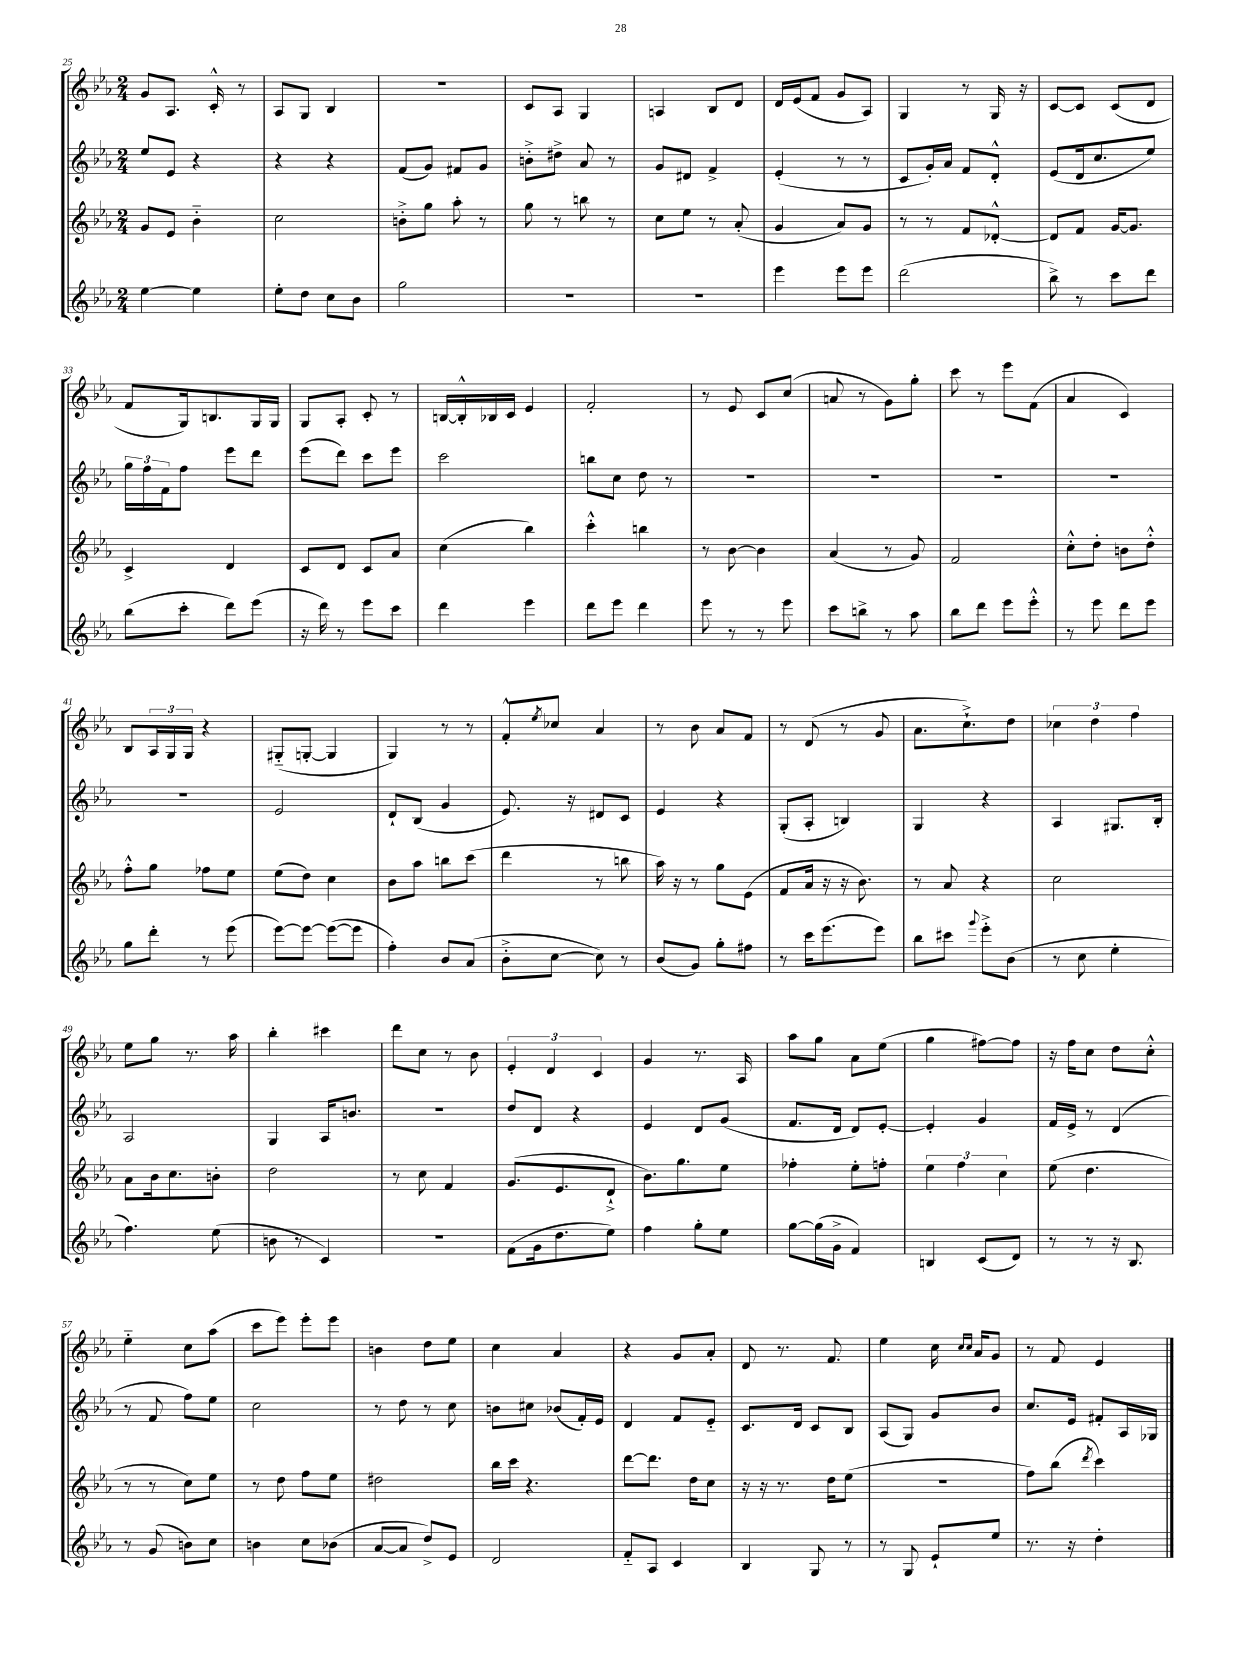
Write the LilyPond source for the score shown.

<<
\new StaffGroup <<
\new Staff = "s0" {
    \clef treble \key ees \major \numericTimeSignature \time 2/4
    g'8 aes8. c'16-.-^ r8 |
    aes8 g8 bes4 |
    r2 |
    c'8 aes8 g4 |
    a4 bes8 d'8 |
    d'16 ees'16( f'8 g'8 aes8) |
    g4 r8 g16 r16 |
    c'8~ c'8 c'8( d'8 |
    f'8 g16) b8. g16 g16 |
    g8 aes8-. c'8-. r8 |
    b16~ b16-.-^ bes16 c'16 ees'4 |
    f'2-. |
    r8 ees'8 c'8 c''8( |
    a'8 r8 g'8) g''8-. |
    c'''8 r8 ees'''8 f'8( |
    aes'4 c'4) |
    bes8 \tuplet 3/2 { aes16 g16 g16 } r4 |
    gis8-_( g8~-. g4 |
    g4) r8 r8 |
    f'8-.-^ \acciaccatura { ees''8 } ces''8 aes'4 |
    r8 bes'8 aes'8 f'8 |
    r8 d'8( r8 g'8 |
    aes'8. c''8.-!->) d''8 |
    \tuplet 3/2 { ces''4 d''4 f''4 } |
    ees''8 g''8 r8. aes''16 |
    bes''4-. cis'''4 |
    d'''8 c''8 r8 bes'8 |
    \tuplet 3/2 { ees'4-. d'4 c'4 } |
    g'4 r8. aes16 |
    aes''8 g''8 aes'8 ees''8( |
    g''4 fis''8~) fis''8 |
    r16 f''16 c''8 d''8 c''8-.-^ |
    ees''4-_ c''8 aes''8( |
    c'''8 ees'''8) ees'''8-. ees'''8 |
    b'4 d''8 ees''8 |
    c''4 aes'4 |
    r4 g'8 aes'8-. |
    d'8 r8. f'8. |
    ees''4 c''16 \grace { c''16 c''16 } aes'16 g'8 |
    r8 f'8 ees'4 \bar "|." |
}
\new Staff = "s1" {
    \clef treble \key ees \major \numericTimeSignature \time 2/4
    ees''8 ees'8 r4 |
    r4 r4 |
    f'8( g'8) fis'8 g'8 |
    b'8-.-> dis''8-> aes'8 r8 |
    g'8 dis'8 f'4-> |
    ees'4-.( r8 r8 |
    c'8 g'16-.) aes'16 f'8 d'8-.-^ |
    ees'8( d'16 c''8. ees''8) |
    \tuplet 3/2 { g''16 f''16 f'16 } f''8 ees'''8 d'''8 |
    ees'''8( d'''8) c'''8 ees'''8 |
    c'''2 |
    b''8 c''8 d''8 r8 |
    R2 |
    R2 |
    R2 |
    R2 |
    r2 |
    ees'2 |
    d'8-! bes8( g'4 |
    ees'8.) r16 dis'8 c'8 |
    ees'4 r4 |
    g8-.( aes8-. b4) |
    g4 r4 |
    aes4 gis8. bes16-. |
    aes2 |
    g4 aes16 b'8. |
    r2 |
    d''8 d'8 r4 |
    ees'4 d'8 g'8( |
    f'8. d'16 d'8) ees'8~-. |
    ees'4-. g'4 |
    f'16 ees'16-> r8 d'4( |
    r8 f'8 f''8) ees''8 |
    c''2 |
    r8 d''8 r8 c''8 |
    b'8 cis''8 bes'8( f'16-.) ees'16 |
    d'4 f'8 ees'8-_ |
    c'8. d'16 c'8 bes8 |
    aes8( g8) g'8 bes'8 |
    c''8. ees'16 fis'8-. aes16 ges16 \bar "|." |
}
\new Staff = "s2" {
    \clef treble \key ees \major \numericTimeSignature \time 2/4
    g'8 ees'8 bes'4-_ |
    c''2 |
    b'8-.-> g''8 aes''8-. r8 |
    g''8 r8 b''8 r8 |
    c''8 ees''8 r8 aes'8-.( |
    g'4 aes'8) g'8 |
    r8 r8 f'8 des'8~-.-^ |
    des'8 f'8 g'16~ g'8. |
    c'4-> d'4 |
    c'8 d'8 c'8 aes'8 |
    c''4( bes''4) |
    c'''4-.-^ b''4 |
    r8 bes'8~ bes'4 |
    aes'4( r8 g'8) |
    f'2 |
    c''8-.-^ d''8-. b'8 d''8-.-^ |
    f''8-.-^ g''8 fes''8 ees''8 |
    ees''8( d''8) c''4 |
    bes'8 aes''8 b''8 c'''8( |
    d'''4 r8 b''8 |
    aes''16) r16 r8 g''8 ees'8( |
    f'8 aes'16 r16 r16 bes'8.) |
    r8 aes'8 r4 |
    c''2 |
    aes'8 bes'16 c''8. b'8-. |
    d''2 |
    r8 c''8 f'4 |
    g'8.( ees'8. d'8-!-> |
    bes'8.) g''8. ees''8 |
    fes''4-. ees''8-. f''8-. |
    \tuplet 3/2 { ees''4 f''4 c''4 } |
    ees''8( d''4. |
    r8 r8 c''8) ees''8 |
    r8 d''8 f''8 ees''8 |
    dis''2 |
    bes''16 c'''16 r4. |
    d'''8~ d'''8. d''16 c''8 |
    r16 r16 r8. d''16 ees''8( |
    R2 |
    f''8) bes''8( \acciaccatura { d'''8 } c'''4) \bar "|." |
}
\new Staff = "s3" {
    \clef treble \key ees \major \numericTimeSignature \time 2/4
    ees''4~ ees''4 |
    ees''8-. d''8 c''8 bes'8 |
    g''2 |
    R2 |
    R2 |
    ees'''4 ees'''8 ees'''8 |
    d'''2( |
    bes''8->) r8 c'''8 d'''8 |
    bes''8( c'''8-. d'''8) ees'''8( |
    r16 d'''16) r8 ees'''8 c'''8 |
    d'''4 ees'''4 |
    d'''8 ees'''8 d'''4 |
    ees'''8 r8 r8 ees'''8 |
    c'''8 b''8-> r8 aes''8 |
    bes''8 d'''8 ees'''8 ees'''8-.-^ |
    r8 ees'''8 d'''8 ees'''8 |
    g''8 d'''8-. r8 ees'''8( |
    ees'''8~) ees'''8~ ees'''8~( ees'''8 |
    f''4-.) bes'8 aes'8( |
    bes'8-.-> c''8~ c''8) r8 |
    bes'8( g'8) g''8-. fis''8 |
    r8 c'''16 ees'''8.( ees'''8) |
    bes''8 cis'''8 \appoggiatura { g'''8 } ees'''8-.-> bes'8( |
    r8 c''8 ees''4-. |
    f''4.) ees''8( |
    b'8 r8 c'4) |
    R2 |
    f'8( g'16 d''8. ees''8) |
    f''4 g''8-. ees''8 |
    g''8~ g''16( g'16-> f'4) |
    b4 c'8( d'8) |
    r8 r8 r16 bes8. |
    r8 g'8( b'8) c''8 |
    b'4 c''8 bes'8( |
    aes'8~ aes'8 d''8->) ees'8 |
    d'2 |
    f'8-_ aes8 c'4 |
    bes4 g8 r8 |
    r8 g8 ees'8-! ees''8 |
    r8. r16 d''4-. \bar "|." |
}
>>
>>
\layout { \context { \Score currentBarNumber = #25 } }
